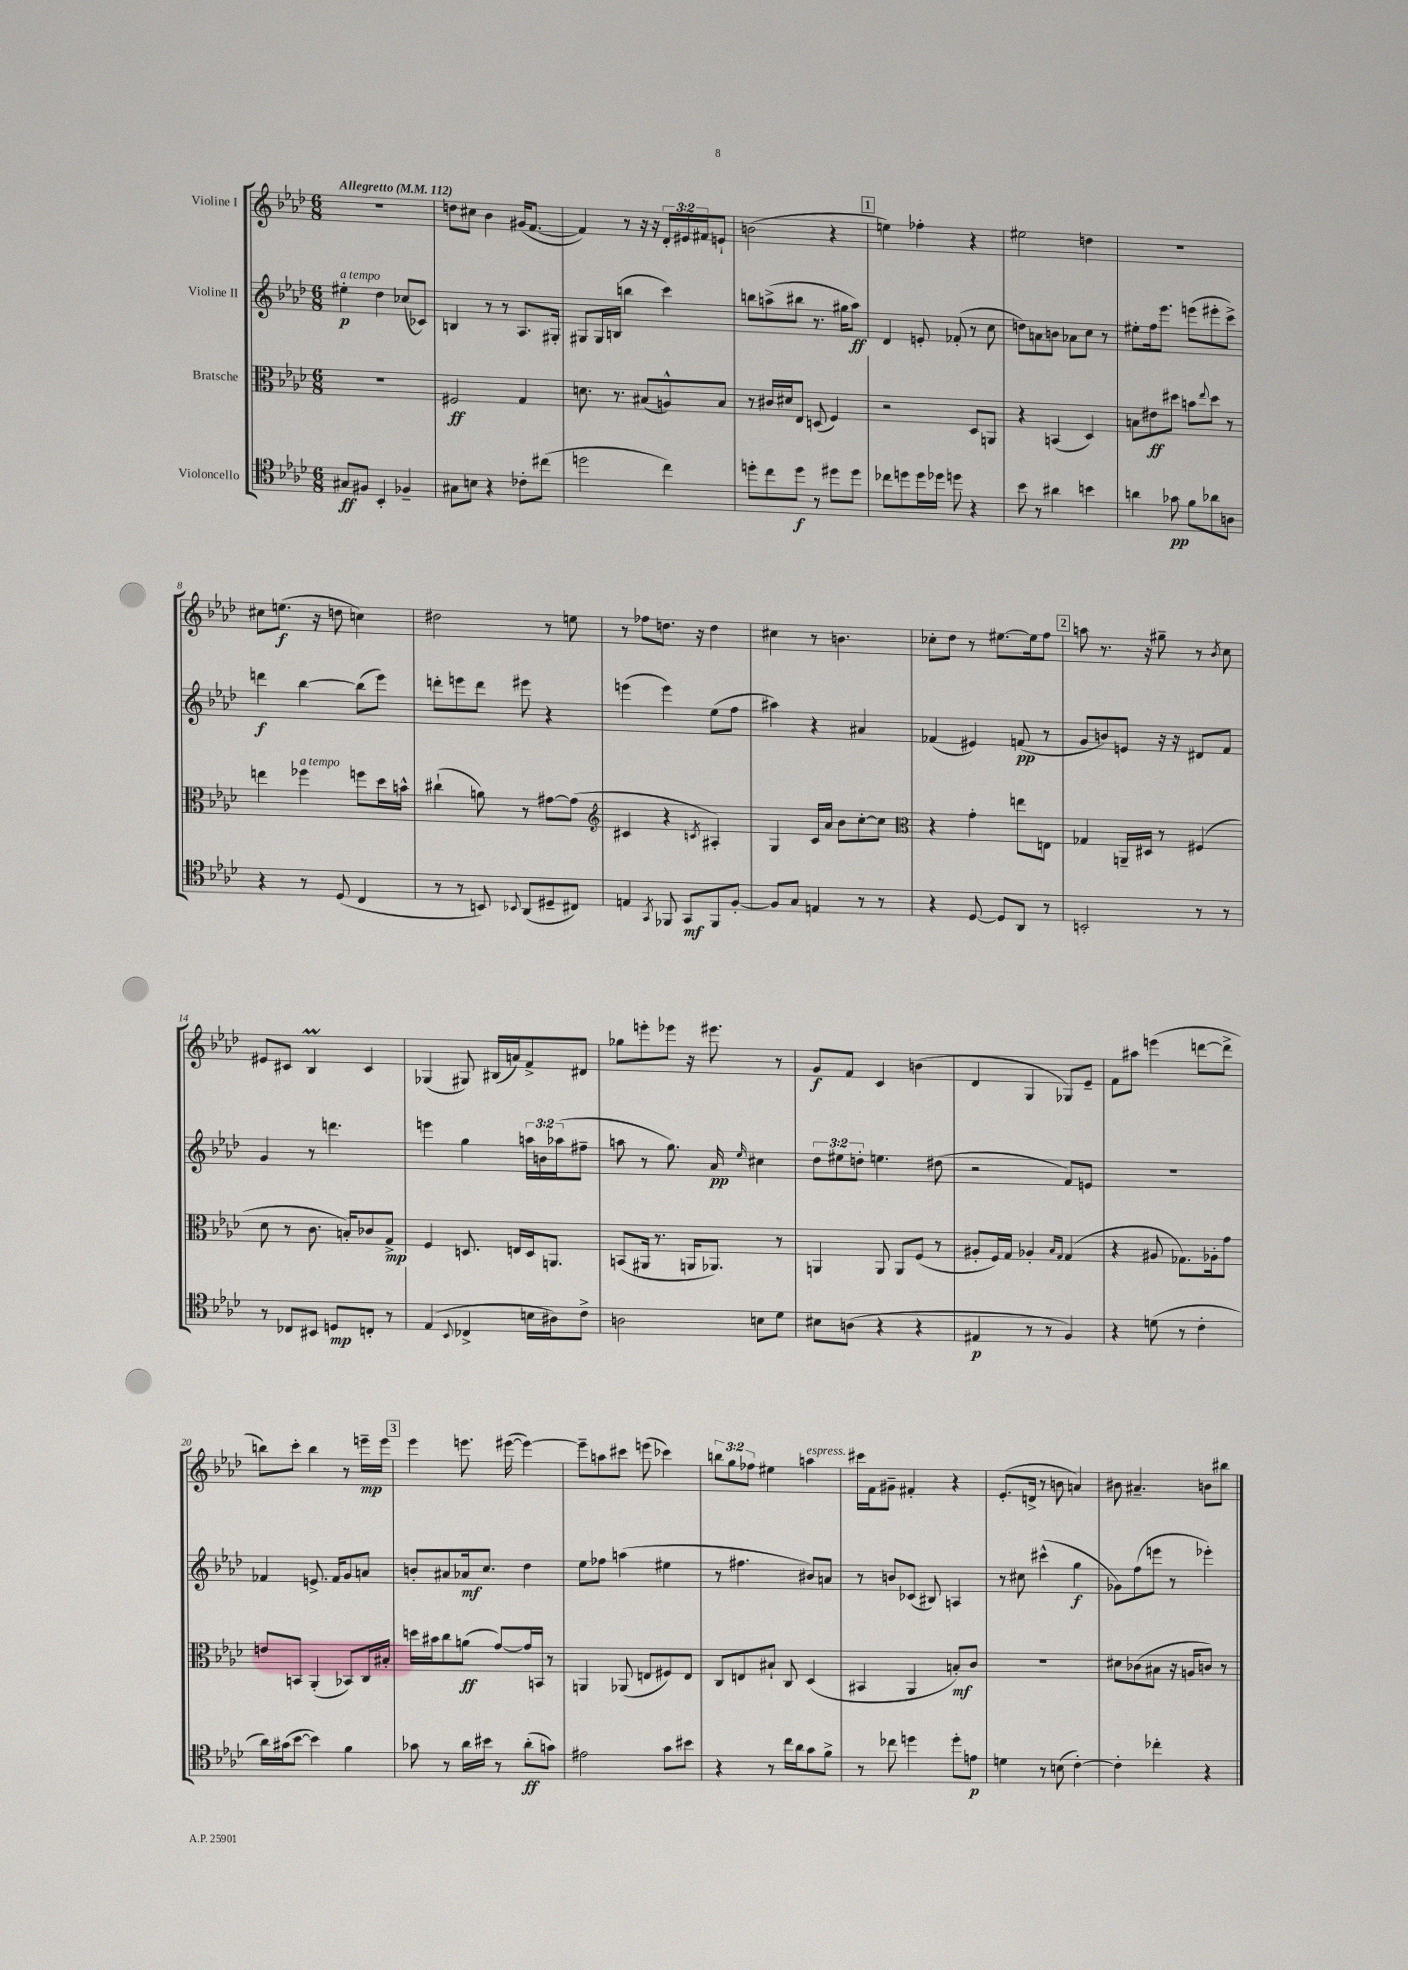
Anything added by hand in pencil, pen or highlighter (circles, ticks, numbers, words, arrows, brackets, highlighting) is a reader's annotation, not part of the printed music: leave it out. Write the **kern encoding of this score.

**kern	**dynam	**kern	**dynam	**kern	**dynam	**kern	**dynam
*part4	*part4	*part3	*part3	*part2	*part2	*part1	*part1
*staff4	*staff4	*staff3	*staff3	*staff2	*staff2	*staff1	*staff1
*I"Violoncello	*	*I"Bratsche	*	*I"Violine II	*	*I"Violine I	*
*clefC4	*	*clefC3	*	*clefG2	*	*clefG2	*
*k[b-e-a-d-]	*	*k[b-e-a-d-]	*	*k[b-e-a-d-]	*	*k[b-e-a-d-]	*
*M6/8	*	*M6/8	*	*M6/8	*	*M6/8	*
*MM112	*	*MM112	*	*MM112	*	*MM112	*
=1	=1	=1	=1	=1	=1	=1	=1
!	!	!	!	!	!	!LO:TX:a:B:t=Allegretto	!
!	!	!	!	!LO:TX:a:i:t=a tempo	!	!	!
8G#X/L	ff	2.r	.	4ee#X'\	p	2.r	.
8F#X/J	.	.	.	.	.	.	.
4BB-'/	.	.	.	4dd-\	.	.	.
4F-X~/	.	.	.	(8cc-X/L	.	.	.
.	.	.	.	8c-X/J)	.	.	.
=2	=2	=2	=2	=2	=2	=2	=2
8G#X\L	.	2F#X/	ff	4Bn/	.	8ddn\L	.
8Bn\J	.	.	.	.	.	8cc#X\J	.
4r	.	.	.	8r	.	4b-\	.
.	.	.	.	8r	.	.	.
8c-X'\L	.	4G/	.	8.A-/L	.	(16g#X/KL	.
.	.	.	.	.	.	[8.f/J	.
(8cc#X\J	.	.	.	.	.	.	.
.	.	.	.	16G#X'/Jk	.	.	.
=3	=3	=3	=3	=3	=3	=3	=3
2ddn\	.	8.dn\	.	8G#X/L	.	4f/])	.
.	.	.	.	16G#/L	.	.	.
.	.	8.r	.	(16Bn/JJ	.	.	.
.	.	.	.	4bbn\	.	8r	.
.	.	(8B#X/L	.	.	.	16r	.
.	.	.	.	.	.	16r	.
4cc\)	.	8An^^/)	.	4ccc\)	.	24d-'/LL	.
.	.	.	.	.	.	24e#X/	.
.	.	.	.	.	.	24f#X/J	.
.	.	8B#/J	.	.	.	8en`/J	.
=4	=4	=4	=4	=4	=4	=4	=4
8ddn'\L	.	8r	.	8bbn\L	.	(2bn\	.
8cc\	.	16c#X/LL	.	(8aan^\	.	.	.
.	.	16d#X/J	.	.	.	.	.
8dd\J	f	8E-/J	.	8bb#X\J	.	.	.
8r	.	(8Dn/	.	8.r	.	.	.
8dd#X\L	.	4F/)	.	.	.	4r	.
.	.	.	.	16gg#X\KL	.	.	.
8dd#\J	.	.	.	8aa\J)	ff	.	.
!!LO:REH:place=s1:t=1
=5	=5	=5	=5	=5	=5	=5	=5
8cc-X\L	.	2r	.	4d-/	.	4een\)	.
8ddn\	.	.	.	.	.	.	.
16dd\L	.	.	.	8en'/	.	4ff-X'\	.
16dd-X\JJ	.	.	.	.	.	.	.
8ddn\	.	.	.	(8f-X'/	.	.	.
4r	.	8D-/L	.	8r	.	4r	.
.	.	8AAn/J	.	8cc\	.	.	.
=6	=6	=6	=6	=6	=6	=6	=6
8b-\	.	4r	.	8ddn\L)	.	2ee#X\	.
8r	.	.	.	8an\	.	.	.
4a#X\	.	(4BBn/	.	8bn\J	.	.	.
.	.	.	.	8a-X\L	.	.	.
4bn\	.	4D-/)	.	8cc\J	.	4ddn\	.
.	.	.	.	8r	.	.	.
=7	=7	=7	=7	=7	=7	=7	=7
4an\	.	8Bn\L	.	8ee#X'\L	.	2.r	.
.	.	8e#X\	ff	16ff\k	.	.	.
.	.	.	.	8.eee-\J	.	.	.
8g-X\	pp	8dd#X\J	.	.	.	.	.
8f\L	.	8bn\L	.	(8eeen\L	.	.	.
.	.	8qqee-/	.	.	.	.	.
8a-X\	.	8dd#\J	.	8eee#X'\	.	.	.
8An\J	.	8r	.	8ccc^\J)	.	.	.
!!LO:LB:g=z
=8	=8	=8	=8	=8	=8	=8	=8
4r	.	4een\	.	4dddn\	f	8cc#X\L	.
.	.	.	.	.	.	(8.een\J	f
!	!	!LO:TX:a:i:t=a tempo	!	!	!	!	!
8r	.	4ff-X\	.	[4bb-\	.	.	.
.	.	.	.	.	.	16r	.
(8D-/	.	.	.	.	.	8ddn\	.
4C/	.	8ffn\L	.	(8bb-\L]	.	4ccn\)	.
.	.	16dd-\L	.	8eee-\J)	.	.	.
.	.	16bn^^\JJ	.	.	.	.	.
=9	=9	=9	=9	=9	=9	=9	=9
8r	.	(4cc#X`\	.	8dddn'\L	.	2dd#X\	.
8r	.	.	.	8eeen\	.	.	.
8BBn/)	.	8an\)	.	8ddd\J	.	.	.
8qqBB-X/	.	.	.	.	.	.	.
(8AA-/L	.	8r	.	8eee#X\	.	.	.
8D#X~/	.	[8g#X\L	.	4r	.	8r	.
8C#X/J)	.	(8g#\J]	.	.	.	8een\	.
=10	=10	=10	=10	=10	=10	=10	=10
*	*	*clefG2	*	*	*	*	*
4En/	.	4c#X/	.	(4eeen\	.	8r	.
.	.	.	.	.	.	8ff-X\L	.
8qGG/	.	.	.	.	.	.	.
8FF-X/	.	4r	.	4eee\)	.	8.ddn\J	.
8GG/L	mf	.	.	.	.	.	.
.	.	.	.	.	.	16r	.
.	.	8qcn/	.	.	.	.	.
8FF-/	.	4A#X'/)	.	(8ee-\L	.	4dd\	.
[8F'/J	.	.	.	8ff\J	.	.	.
=11	=11	=11	=11	=11	=11	=11	=11
8F/L]	.	4G/	.	4aa#X\)	.	4cc#X\	.
8G/J	.	.	.	.	.	.	.
4En/	.	16c/LL	.	4r	.	8r	.
.	.	16a-/JJ	.	.	.	.	.
.	.	8b-\L	.	.	.	4.bn\	.
8r	.	[8cc'\	.	4a#X/	.	.	.
8r	.	8cc\J]	.	.	.	.	.
=12	=12	=12	=12	=12	=12	=12	=12
*	*	*clefC3	*	*	*	*	*
4r	.	4r	.	(4f-X/	.	8cc-X'\L	.
.	.	.	.	.	.	8dd-\J	.
[8D-/	.	4g'\	.	4e#X/)	.	8r	.
8D-/L]	.	.	.	.	.	[8.ee#X\L	.
8AA-/J	.	8een\L	.	(8fn/	pp	.	.
.	.	.	.	.	.	16ee#\k]	.
8r	.	8En\J	.	8r	.	8ff\J	.
!!LO:REH:place=s1:t=2
=13	=13	=13	=13	=13	=13	=13	=13
2BBn'/	.	4G-X/	.	8g/L	.	8aan\	.
.	.	.	.	8bn/)	.	8.r	.
.	.	16AAn~/LL	.	8en/J	.	.	.
.	.	16D#X/JJ	.	.	.	16r	.
.	.	8r	.	16r	.	8gg#X~\	.
.	.	.	.	16r	.	.	.
8r	.	(4F#X/	.	8d#X/L	.	8r	.
.	.	.	.	.	.	8qb-/	.
8r	.	.	.	8f/J	.	8cc\	.
!!LO:LB:g=z
=14	=14	=14	=14	=14	=14	=14	=14
8r	.	8d-\	.	4g/	.	8e#X/L	.
8C-X/L	.	8r	.	.	.	8c#X/J	.
8BB#X/J	.	8.c\	.	8r	.	4B-M/	.
8Dn/L	mp	.	.	4.dddn\	.	.	.
.	.	16Bn'/KL)	.	.	.	.	.
8Cn'/J	.	8c-X/	.	.	.	4c#/	.
8r	.	8G^/J	mp	.	.	.	.
=15	=15	=15	=15	=15	=15	=15	=15
(4E-/	.	4F/	.	4eeen\	.	(4G-X/	.
8qqBB-/	.	.	.	.	.	.	.
4C-X^/	.	8.Dn/	.	4gg\	.	8G#X/)	.
.	.	.	.	.	.	(16B#X/LL	.
.	.	16En/LL	.	.	.	16an/J)	.
16Bn\LL	.	16D/J	.	24aan\LL	.	8f^/	.
.	.	.	.	24bn\	.	.	.
16A#X\J)	.	8.AAn/J	.	.	.	.	.
.	.	.	.	(24aa-X\J	.	.	.
8c^\J	.	.	.	8ff#X~\J	.	8d#X/J	.
=16	=16	=16	=16	=16	=16	=16	=16
2An\	.	(8BBn/L	.	8aan\	.	8gg-X\L	.
.	.	16AA#X/Jk	.	8r	.	8eeen'\	.
.	.	8.r	.	.	.	.	.
.	.	.	.	8.gg\)	.	8eee-X\J	.
.	.	16AAn/KL	.	.	.	16r	.
.	.	8.AA-X/J)	.	16a-/	pp	8.eee#X\	.
.	.	.	.	16qqee-/	.	.	.
8Bn\L	.	.	.	4cc#X\	.	.	.
8d-\J	.	8r	.	.	.	8r	.
=17	=17	=17	=17	=17	=17	=17	=17
8B#X\L	.	4AAn/	.	12dd-\L	.	8g/L	f
.	.	.	.	12ee#X\	.	.	.
(8An\J	.	.	.	.	.	8f/J	.
.	.	.	.	12ddn'\J	.	.	.
4r	.	8AA/	.	4.een\	.	4c/	.
.	.	8AA/L	.	.	.	.	.
4r	.	(8F/J	.	.	.	(4bn\	.
.	.	8r	.	(8dd#X\	.	.	.
=18	=18	=18	=18	=18	=18	=18	=18
4E#X/	p	8A#X'/L	.	2r	.	4d-/	.
.	.	16F/L)	.	.	.	.	.
.	.	16G/JJ	.	.	.	.	.
8r	.	4A-X'/	.	.	.	4G/	.
8r	.	.	.	.	.	.	.
.	.	16qqB-/LL	.	.	.	.	.
.	.	16qqG/JJ	.	.	.	.	.
4F/)	.	(4G/	.	8f/L)	.	8G-X/L)	.
.	.	.	.	8en/J	.	8e-~/J	.
=19	=19	=19	=19	=19	=19	=19	=19
4r	.	4r	.	2.r	.	8f\L	.
.	.	.	.	.	.	8aa#X\J	.
(8dn\	.	8A#X/	.	.	.	(4eeen\	.
8r	.	8.G-X\L)	.	.	.	.	.
4c'\	.	.	.	.	.	[8dddn\L	.
.	.	16A-X'\k	.	.	.	.	.
.	.	8g\J	.	.	.	8ddd^\J]	.
!!LO:LB:g=z
=20	=20	=20	=20	=20	=20	=20	=20
16a-\LL)	.	8en/L	.	4f-X/	.	8bbn\L)	.
(16g#X\J	.	.	.	.	.	.	.
[8b-\J	.	8BBn/J	.	.	.	8ccc'\J	.
4b-\])	.	(4AA-'/	.	8.en^/	.	4bb\	.
.	.	.	.	16f-/KL	.	.	.
4f\	.	8BB-X/L)	.	8g/	.	8r	.
.	.	16C/L	.	8an/J	.	16eeen~\LL	mp
.	.	16B#X'/JJ	.	.	.	16eee\JJ	.
!!LO:REH:place=s1:t=3
=21	=21	=21	=21	=21	=21	=21	=21
8g-X\	.	16ddn\LL	.	8bn'/L	.	4eee-\	.
.	.	16b#X\J	.	.	.	.	.
8r	.	8cc\	.	8a#X/	.	.	.
16a-\LL	.	(8an\J	ff	16a-X/k	mf	8.eeen\	.
16b#X\JJ	.	.	.	8.cc/J	.	.	.
8r	.	[8g/L)	.	.	.	.	.
.	.	.	.	.	.	([16eee#X\	.
(8a-'\L	ff	16g/L]	.	4dd-\	.	4eee#\_)	.
.	.	16BBn/JJ	.	.	.	.	.
8gn\J)	.	8r	.	.	.	.	.
=22	=22	=22	=22	=22	=22	=22	=22
2e#X\	.	4AAn/	.	8ee-\L	.	8eee#~\L]	.
.	.	.	.	8ff-X\J	.	8aan\	.
.	.	(8AA-X/	.	(4aan\	.	8ccc#X\J	.
.	.	8En/L	.	.	.	(8eeen\	.
8g\L	.	8F#X/)	.	4ee#X\	.	4ccc-X\)	.
8b#X\J	.	8E/J	.	.	.	.	.
=23	=23	=23	=23	=23	=23	=23	=23
4r	.	8C/L	.	8r	.	12bbn\L	.
.	.	.	.	.	.	12gg\	.
.	.	8En/	.	4.ff#X\	.	.	.
.	.	.	.	.	.	12ff-X\J	.
8r	.	8B#X`/J	.	.	.	4ee#X\	.
16cc\LL	.	8C/	.	.	.	.	.
16a-\J	.	.	.	.	.	.	.
!	!	!	!	!	!	!LO:TX:a:i:t=espress.	!
8g\	.	(4D-/	.	8b#X/L)	.	4aan\	.
8f^\J	.	.	.	8an/J	.	.	.
=24	=24	=24	=24	=24	=24	=24	=24
8r	.	4BB#X/	.	8r	.	16ccc#X\LL	.
.	.	.	.	.	.	16f\J	.
8cc-X\	.	.	.	8bn/L	.	8g#X~\J	.
4ddn\	.	4AA-/	.	(8c-X/J	.	4f#X'/	.
.	.	.	.	8B#X/)	.	.	.
8dd'\L	.	8Bn'/L)	mf	4An/	.	4r	.
8en\J	p	8c/J	.	.	.	.	.
=25	=25	=25	=25	=25	=25	=25	=25
4dn\	.	2.r	.	8r	.	(8.e-'/L	.
.	.	.	.	8cc#X\	.	.	.
.	.	.	.	.	.	16dn^/Jk	.
8r	.	.	.	(4ccc#X^^\	.	8r	.
(8Bn\	.	.	.	.	.	8bn\	.
[4c'\)	.	.	.	4gg\	f	4an/)	.
=26	=26	=26	=26	=26	=26	=26	=26
4c'\]	.	8d#X\L	.	8g-X\L)	.	8b#X\	.
.	.	(8c-X\	.	(8ff\	.	4.a#X~/	.
4cc-X'\	.	8B#X\J	.	8eeen\J	.	.	.
.	.	16r	.	8r	.	.	.
.	.	16An/KL	.	.	.	.	.
4r	.	8cn/J)	.	4eee-X'\)	.	8bn\L	.
.	.	8r	.	.	.	8bb#X\J	.
==	==	==	==	==	==	==	==
*-	*-	*-	*-	*-	*-	*-	*-
